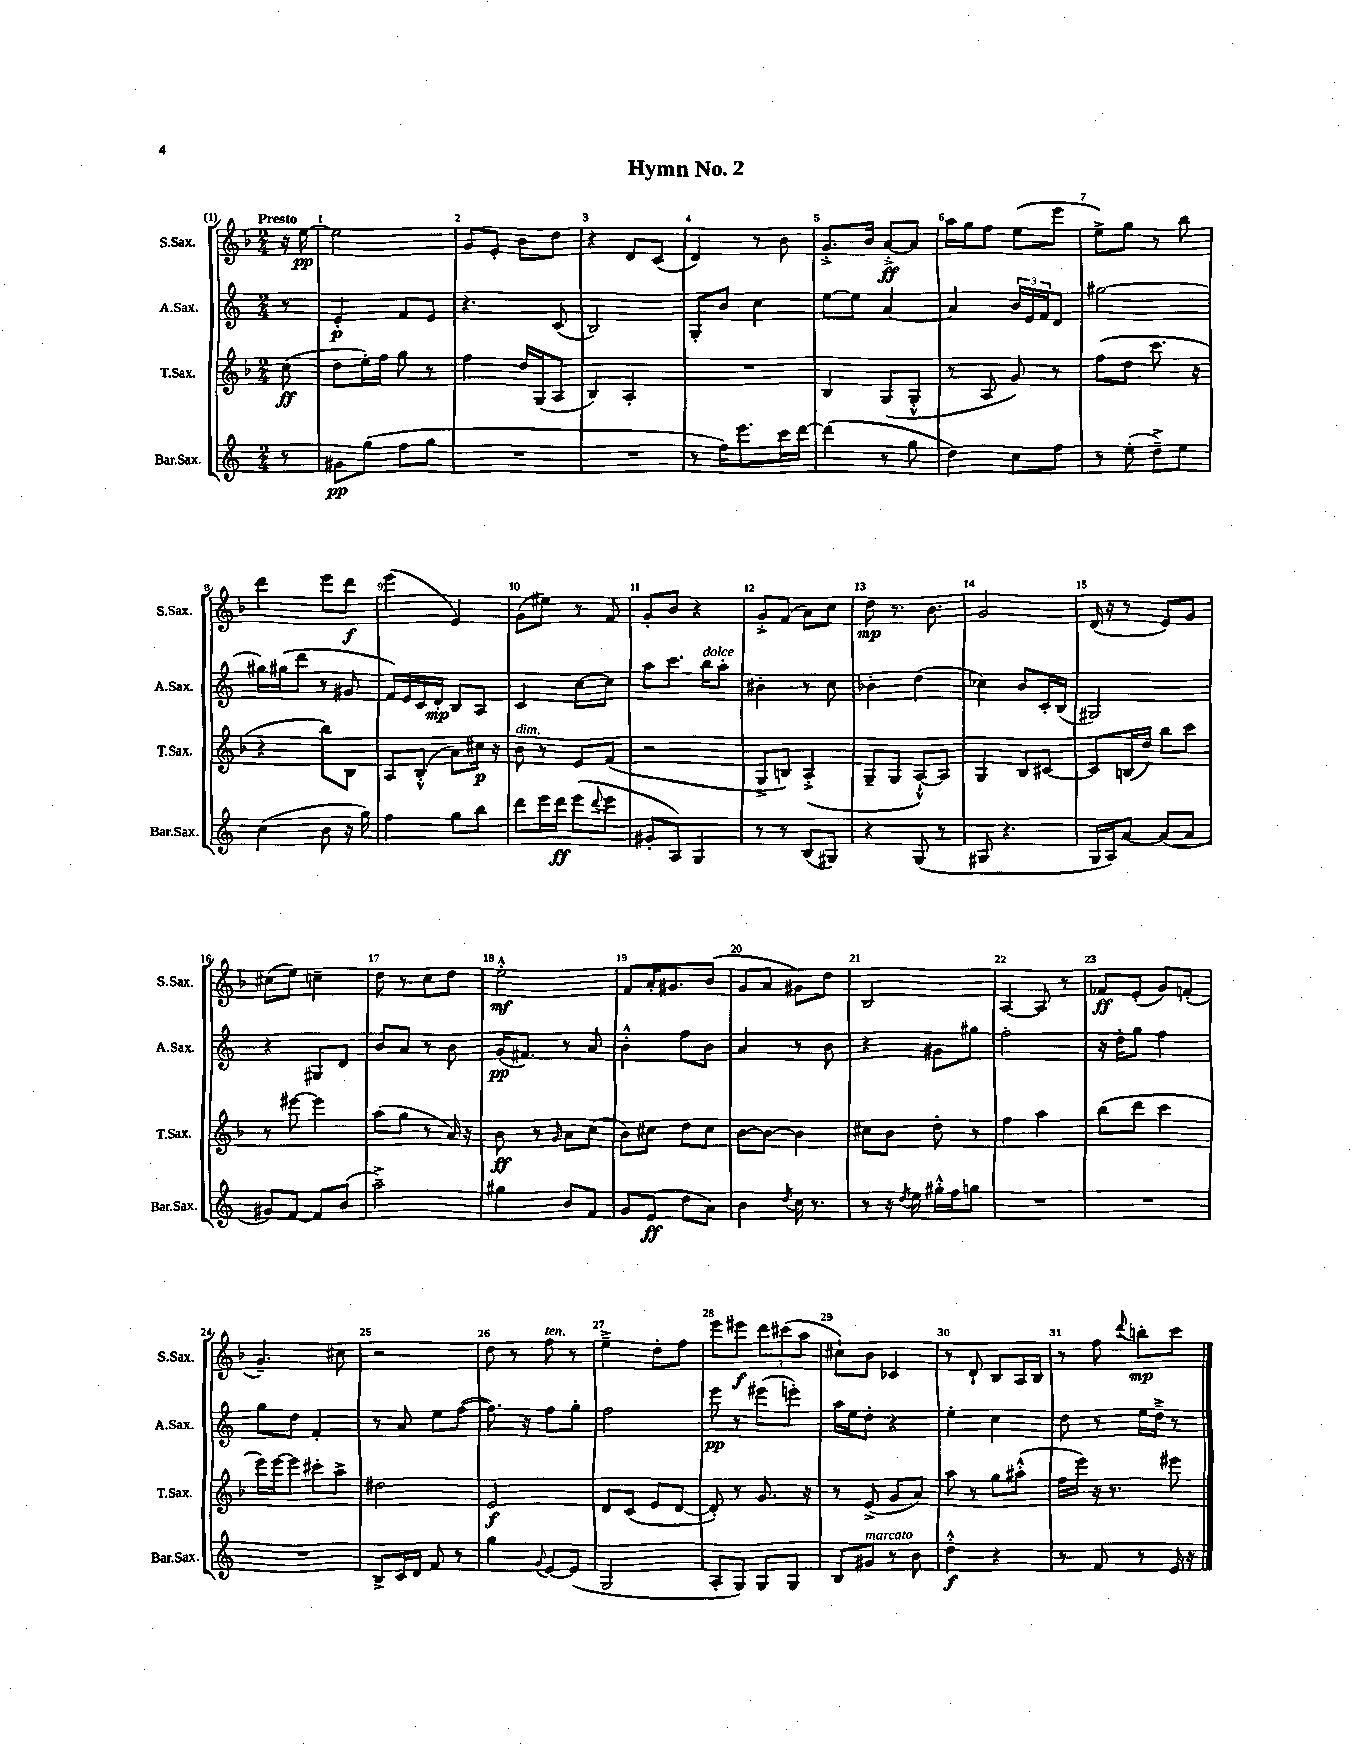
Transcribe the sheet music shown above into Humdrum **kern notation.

**kern	**kern	**kern	**kern
*staff4	*staff3	*staff2	*staff1
*clefG2	*clefG2	*clefG2	*clefG2
*k[]	*k[b-]	*k[]	*k[b-]
*M2/4	*M2/4	*M2/4	*M2/4
8r	(8cc	8r	16r
.	.	.	[16ee
=	=	=	=
8g#	8dd	4e'	2ee]
(8gg	16ee')	.	.
.	16ff	.	.
8ff	8gg	8f	.
8gg	8r	8e	.
=	=	=	=
2r	4ff	4.r	8g
.	.	.	8e'
.	16dd	.	8b-
.	(16G	.	.
.	8A	(8c	8dd
=	=	=	=
2r	4B-)	2B)	4r
.	4A'	.	8d
.	.	.	(8c
=	=	=	=
8r	2r	8G'	4d)
16ff)	.	8b	.
8.eee	.	.	.
.	.	4cc	8r
16ccc	.	.	8b-
[16ddd	.	.	.
=	=	=	=
(4ddd]	4B-	[8ee	8.g'^
.	.	8ee]	.
.	.	.	16b-
8r	(8G	[4a	[8a'^
8gg	8G'^^	.	8a]
=	=	=	=
4dd)	8r	4a]	16aa
.	.	.	16gg
.	8A	.	8ff
8cc	8g)	24b	(8ee
.	.	24e	.
.	.	24f	.
8ff	8r	8d	8eee
=	=	=	=
8r	(8ff	[2gg#	8ee^)
(8ee'	8dd	.	8gg
8dd~^)	8.ccc	.	8r
8ee	.	.	8bb-
.	16r	.	.
=	=	=	=
(4cc	4r	16gg#]	4ddd
.	.	(16gg#	.
.	.	8ddd	.
8b	8bb-)	8r	8eee
16r	8B-	8g#	8ddd
16gg)	.	.	.
=	=	=	=
4ff	8A	16f)	(4eee
.	.	16e	.
.	(8B-'^^	16c	.
.	.	16d'	.
8gg	8a)	8B	4e)
8bb	16cc#	8A	.
.	16r	.	.
=	=	=	=
8ddd	8b-	4c	(8g
16eee	8r	.	8ee#)
16ddd	.	.	.
(8eee	8e	[8cc	8r
8qqddd	.	.	.
8eee	(8f	8cc]	8f
=	=	=	=
8g#'	2r	8aa	8g'
8A)	.	8.ccc	8b-
4G	.	.	4r
.	.	16bb	.
.	.	8aa'	.
=	=	=	=
8r	8G^	4b#'	8g'^
8r	8B)	.	(8f
(8B	(4A'^	8r	8a)
8G#)	.	8cc	8cc
=	=	=	=
4r	8G~	4b-'	8dd
.	8G	.	8.r
(8G	[8A`^^)	(4dd	.
.	.	.	8.b-
8r	8A]	.	.
=	=	=	=
8G#	4G	4cc-)	2g
4.r	.	.	.
.	8B-	8b	.
.	[8c#	16c'	.
.	.	(16B	.
=	=	=	=
16G	8c#]	2G#)	(16d
16A)	.	.	16r
[8a	(16B	.	8r
.	16dd)	.	.
(8a]	8bb-	.	8e)
8a	8ccc	.	8g
=	=	=	=
8g#)	8r	4r	(8cc#
[8f	[8eee#	.	8ee)
8f]	4eee#]	8G#	4cc~
(8b	.	8d	.
=	=	=	=
2aa~^)	(8aa	8b	8dd
.	8gg	8a	8r
.	8r	8r	8cc
.	16a)	8b	8dd
.	16r	.	.
=	=	=	=
4gg#	8b-	(16g	2ee'^^
.	.	8.f#)	.
.	8r	.	.
.	16qqg	.	.
8b	8a	8r	.
8f	(8cc	8a	.
=	=	=	=
8g	8b-)	4b'^^	8f
(8e	8cc#	.	16a'
.	.	.	8.g#
8dd	8dd	8ff	.
8a)	8cc#	8b	(8b-
=	=	=	=
4b	[8b-	4a	8g
.	8b-_	.	8a
8qdd	.	.	.
16cc	4b-]	8r	8g#)
8.r	.	.	.
.	.	8b	8dd
=	=	=	=
8r	8cc#	4r	2B-
16r	8b-	.	.
8qdd	.	.	.
16ee	.	.	.
16gg#'^^	8dd'	8g#	.
16ff	.	.	.
8gg	8r	8gg#	.
=	=	=	=
2r	4ff	2ff'	[4A
.	4aa	.	8A]
.	.	.	8r
=	=	=	=
2r	(8bb-	16r	8f-
.	.	16dd'	.
.	8ddd	8gg	(8e'
.	4ccc	4ff	8g)
.	.	.	(8f'
=	=	=	=
2r	16eee)	8gg	4.g~)
.	[16eee	.	.
.	8eee]	8dd	.
.	8ccc#'	4f'	.
.	8aa^	.	8cc#
=	=	=	=
8B^	2dd#	8r	2r
16c	.	8a	.
16d	.	.	.
8f	.	8ee	.
8r	.	([8ff	.
=	=	=	=
4gg	2e	8.ff])	8dd
.	.	.	8r
.	.	16r	.
8qqg	.	.	.
[8e	.	8ff	8ff
(8e]	.	8gg'	8r
=	=	=	=
2G	8d	2ff	4ee~^
.	(8c	.	.
.	8e	.	8dd'
.	[8d	.	8ff
=	=	=	=
8A'	8d'])	8eee	8eee
8G)	8r	8r	8eee#
8G	8.g	(8eee#	12ddd
.	.	.	(12ccc#
8G	.	8eee')	.
.	.	.	12aa
.	16r	.	.
=	=	=	=
8B	8r	16aa	8cc#`)
.	.	16ee	.
8g#	(8e^	8dd'	8b-
8r	8g	4r	4c-
8b	8a)	.	.
=	=	=	=
4dd'^^	8aa	4ee'	8r
.	8r	.	8d`
4r	8gg	4cc	8B-
.	(8aa#'^^	.	16A
.	.	.	16B-
=	=	=	=
8r	16ff	8dd	8r
.	16eee)	.	.
8f	16r	8r	8ff
.	8.r	.	.
.	.	.	8qqddd
8r	.	16ee	8bb'
.	.	16dd~^	.
16e	8eee#	8r	8ccc
16r	.	.	.
==	==	==	==
*-	*-	*-	*-
